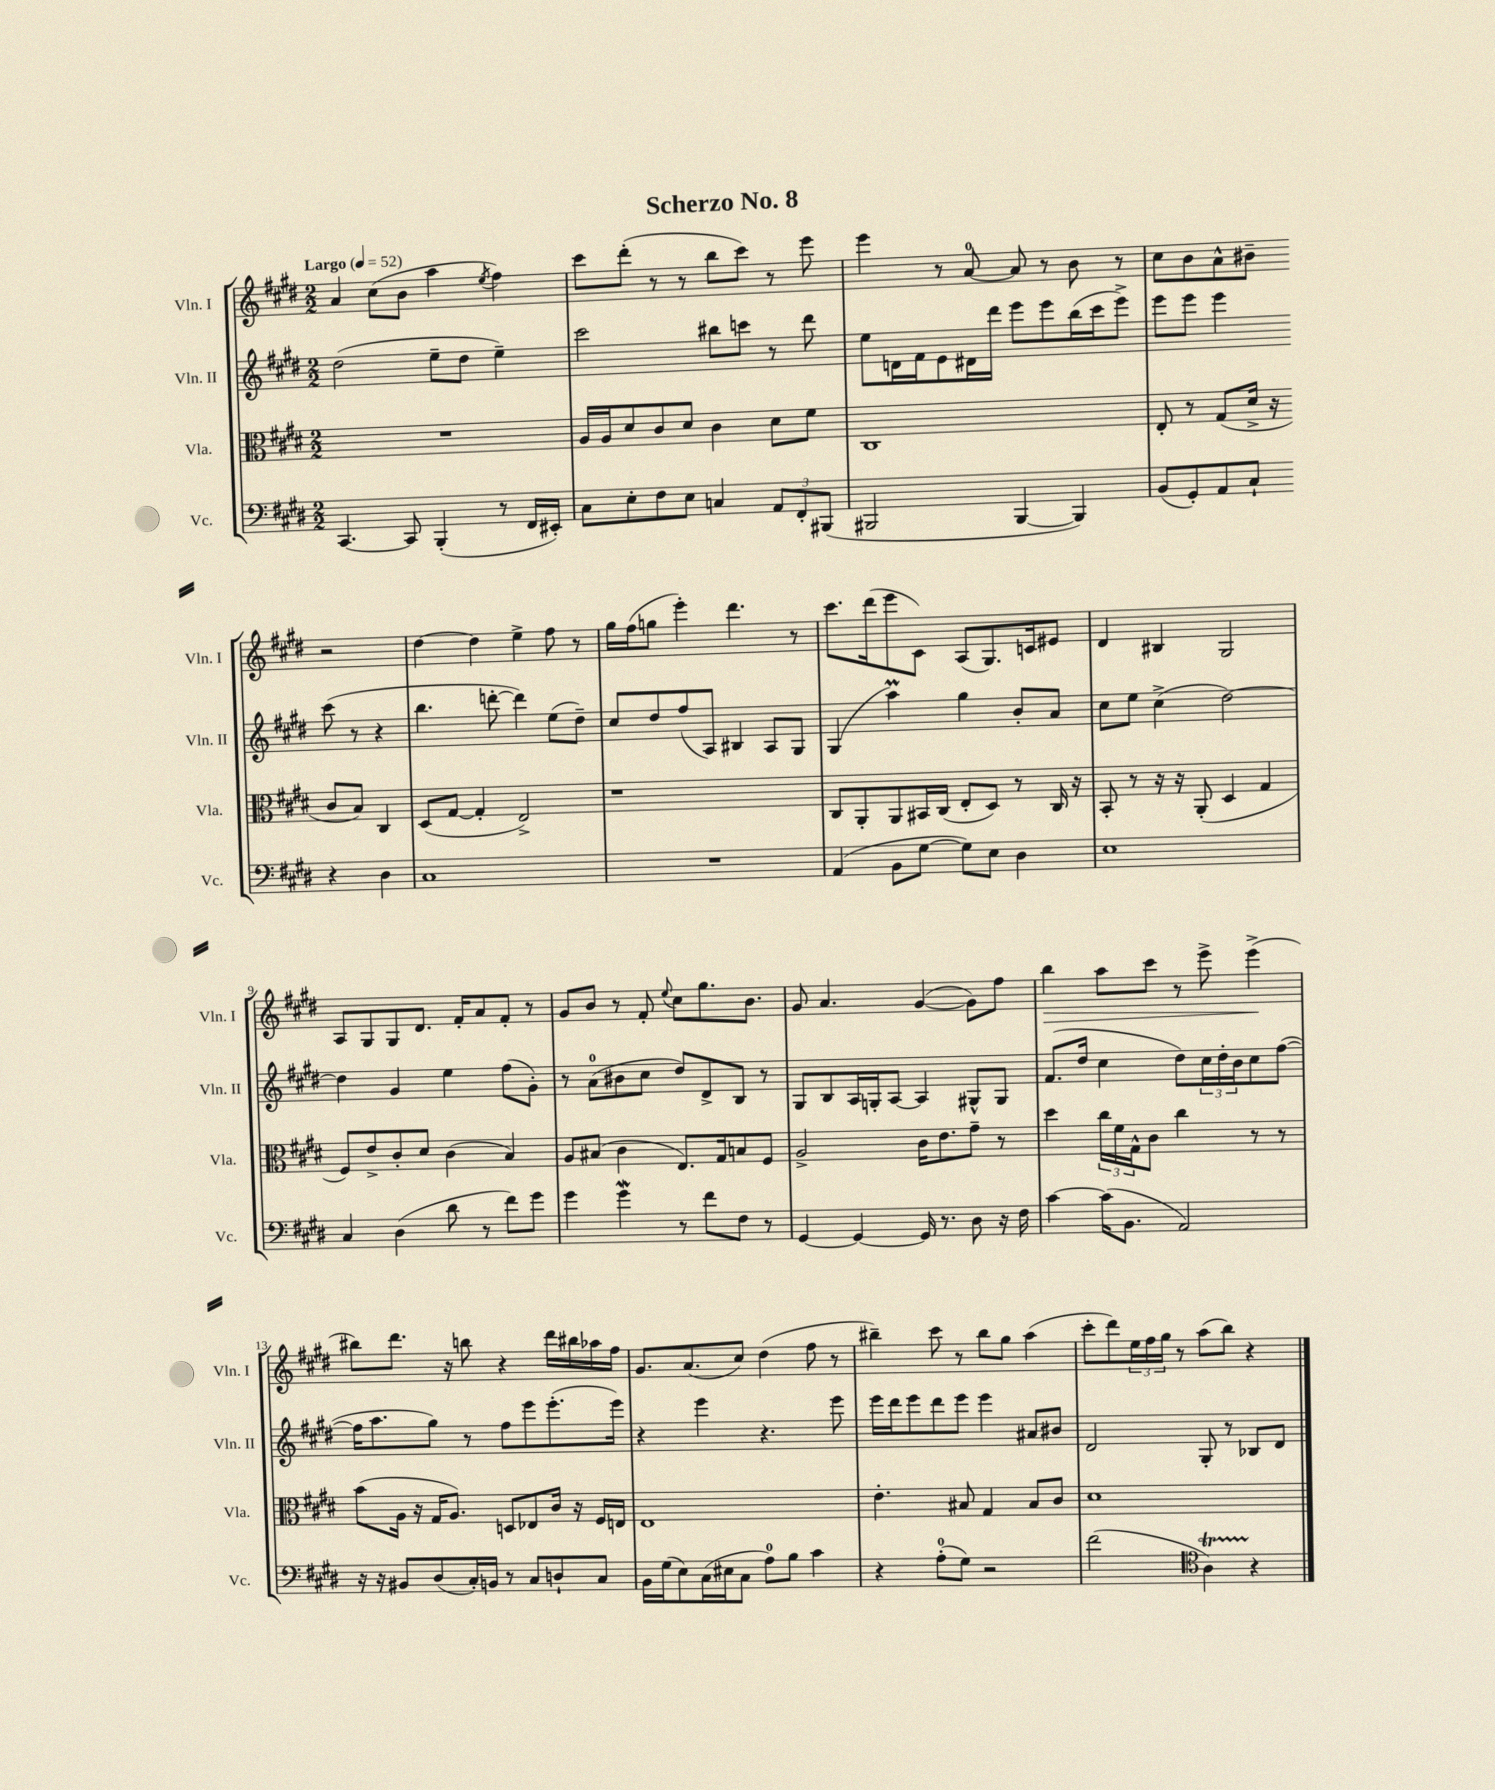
\header { title = "Scherzo No. 8" }
<<
\new StaffGroup <<
\new Staff = "s0" \with { instrumentName = "Vln. I" shortInstrumentName = "Vln. I" } {
    \clef treble \key e \major \numericTimeSignature \time 2/2 \tempo "Largo" 4 = 52
    a'4 cis''8( b'8 a''4 \acciaccatura { e''8 } fis''4) |
    cis'''8 dis'''8-.( r8 r8 b''8 cis'''8) r8 e'''8 |
    e'''4 r8 a'8-0~ a'8 r8 b'8 r8 |
    cis''8 b'8 a'8-^ bis'8-- r2 |
    dis''4~ dis''4 e''4-> fis''8 r8 |
    gis''16 fis''16( g''8 e'''4-.) dis'''4. r8 |
    cis'''8. dis'''16( e'''8 cis'8) a8( gis8.) c'16 eis'8 |
    dis'4 bis4 gis2 |
    a8 gis8 gis8 dis'8. fis'16-. a'8 fis'8-. r8 |
    gis'8 b'8 r8 fis'8-. \appoggiatura { e''8 } cis''8 gis''8. b'8. |
    gis'8 a'4. gis'4~( gis'8) fis''8 |
    b''4\> a''8 cis'''8 r8 e'''8-> e'''4->\!( |
    bis''8) dis'''8. r16 b''8 r4 dis'''16 bis''16 aes''16 fis''16 |
    gis'8. a'8.( cis''8) dis''4( fis''8 r8 |
    bis''4--) cis'''8 r8 bis''8 gis''8 a''4( |
    cis'''8-. dis'''8) \tuplet 3/2 { e''16 fis''16 gis''16 } r8 a''8( b''8) r4 \bar "|." |
}
\new Staff = "s1" \with { instrumentName = "Vln. II" shortInstrumentName = "Vln. II" } {
    \clef treble \key e \major \numericTimeSignature \time 2/2
    dis''2( e''8-- dis''8 e''4--) |
    cis'''2 bis''8 c'''8 r8 dis'''8 |
    e''8 d'16 fis'16 e'8 dis'16 dis'''16 e'''8 e'''8 b''16( cis'''16 e'''8->) |
    e'''8 e'''8 e'''4 cis'''8( r8 r4 |
    b''4. d'''8~-. d'''4) e''8( dis''8--) |
    cis''8 dis''8 fis''8( a8) bis4 a8 gis8 |
    gis4( a''4\prall) gis''4 b'8-. a'8 |
    cis''8 e''8 cis''4->( dis''2~) |
    dis''4 gis'4 e''4 fis''8( gis'8-.) |
    r8 a'8-0( bis'8 cis''8 dis''8) dis'8-> b8 r8 |
    gis8 b8 a16 g16-. a8~ a4 gis8-^ gis8 |
    fis'8.( dis''16 cis''4 dis''8) \tuplet 3/2 { cis''16 dis''16-. b'16 } cis''8 fis''8~( |
    fis''16 a''8. gis''8) r8 fis''8 e'''8 e'''8.-.( e'''16) |
    r4 e'''4 r4. e'''8 |
    e'''16 dis'''16 e'''8 dis'''8 e'''8 e'''4 ais'8 bis'8 |
    dis'2 gis8-. r8 bes8 dis'8 \bar "|." |
}
\new Staff = "s2" \with { instrumentName = "Vla." shortInstrumentName = "Vla." } {
    \clef alto \key e \major \numericTimeSignature \time 2/2
    R1 |
    a16 a16 dis'8 cis'8 dis'8 cis'4 dis'8 fis'8 |
    cis1 |
    e8-. r8 gis8( dis'16-> r16 cis'8 b8) cis4 |
    dis8( gis8~ gis4-. e2->) |
    r1 |
    cis8 a,8-. a,8 bis,16 cis16( e8-. dis8) r8 cis16 r16 |
    b,8-. r8 r16 r16 a,8-.( dis4 gis4 |
    fis8) e'8-> cis'8-. dis'8 cis'4( b4) |
    a8 bis8( cis'4 e8.) gis16 b8 fis8 |
    a2-> cis'16 e'8. gis'8-- r8 |
    dis''4 \tuplet 3/2 { cis''16 fis'16 gis16-^ } cis'8 cis''4 r8 r8 |
    b'8( a16 r16 gis16 a8.) d8 ees8 cis'16 r16 fis16 e16 |
    e1 |
    e'4.-. bis8 gis4 bis8 cis'8 |
    dis'1 \bar "|." |
}
\new Staff = "s3" \with { instrumentName = "Vc." shortInstrumentName = "Vc." } {
    \clef bass \key e \major \numericTimeSignature \time 2/2
    cis,4.~ cis,8 b,,4-.( r8 fis,16 eis,16-.) |
    cis8 e8-. fis8 e8 c4 \tuplet 3/2 { a,8 fis,8-. bis,,8( } |
    bis,,2 bis,,4~ bis,,4) |
    b,8( gis,8-.) a,8 cis8-! r4 dis4 |
    cis1 |
    R1 |
    a,4( b,8 gis8~ gis8) e8 dis4 |
    e1 |
    cis4 dis4( dis'8 r8 fis'8) gis'8 |
    gis'4 gis'4\mordent r8 fis'8 fis8 r8 |
    gis,4~ gis,4~ gis,16 r8. dis8 r16 fis16 |
    cis'4~ cis'16( b,8. a,2) |
    r16 r16 bis,8 dis8( cis16-.) b,16 r8 cis8 d8-! cis8 |
    b,16 gis16( e8) cis16( eis16 cis8 a8-0) b8 cis'4 |
    r4 a8-0-.( gis8) r2 |
    fis'2( \clef tenor a4\startTrillSpan) r4\stopTrillSpan \bar "|." |
}
>>
>>
